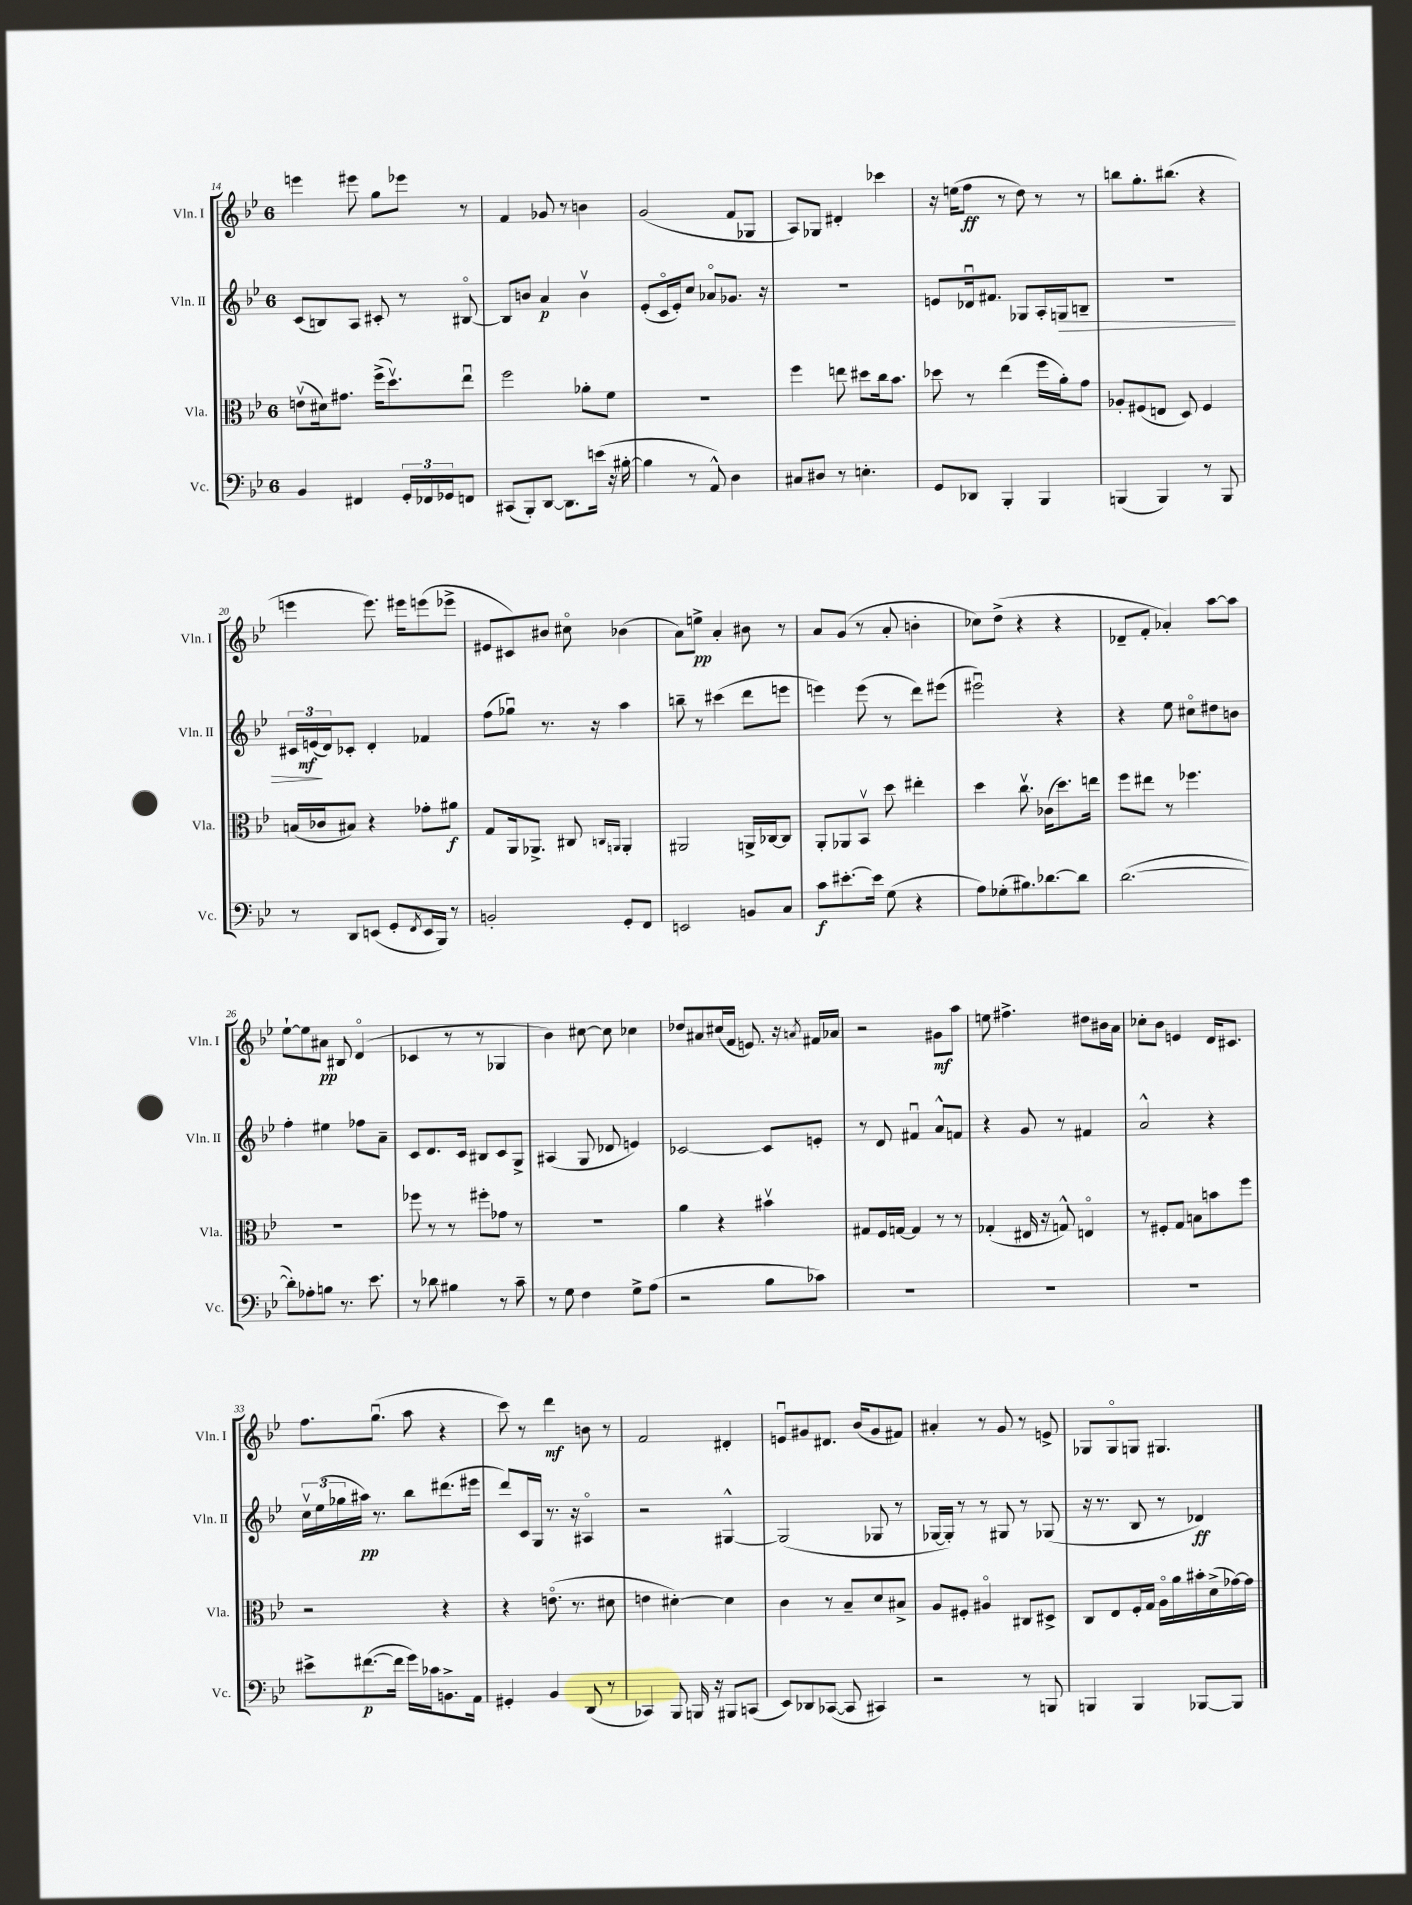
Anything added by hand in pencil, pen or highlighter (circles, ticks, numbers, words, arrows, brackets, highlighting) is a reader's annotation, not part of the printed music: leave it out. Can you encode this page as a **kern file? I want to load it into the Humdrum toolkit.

**kern	**kern	**kern	**kern
*staff4	*staff3	*staff2	*staff1
*clefF4	*clefC3	*clefG2	*clefG2
*k[b-e-]	*k[b-e-]	*k[b-e-]	*k[b-e-]
*M6/8	*M6/8	*M6/8	*M6/8
4BB-/	(8ev\L	(8c/L	4eee\
.	16d#\k)	8B/)	.
.	8.g#\J	.	.
4FF#/	.	8A/J	8eee#\
.	(16ff^\LK	8c#'/	8gg\L
.	8.ddv\)	.	.
24GG'/LL	.	8r	8eee-\J
24FF-/	.	.	.
24GG-/J	.	.	.
8FF/J	8ee-u\J	[8B#o/	8r
=	=	=	=
(8CC#/L	2ff\	8B#/]L	4f/
8BBB-'/)	.	8b/J	.
[8DD/J	.	4a/	8g-/
8.DD\]L	.	.	8r
.	8a-'\L	4bv\	4b\
(16e\Jk	.	.	.
16r	8f\J	.	.
[16B#'\	.	.	.
=	=	=	=
4B#\]	2.r	(8e-'/L	(2g/
.	.	16co/L	.
.	.	16e-'/J)	.
8r	.	8cc/J	.
8AA^^/)	.	8a-o/L	.
4D\	.	8.g-/J	8f/L
.	.	.	8G-/J
.	.	16r	.
=	=	=	=
8C#/L	4ff\	2.r	8A/L)
8D#/J	.	.	8G-/J
8r	8ee\	.	4d#'/
4.E'\	8dd#\L	.	.
.	16cc\k	.	4ccc-\
.	8.b-\J	.	.
=	=	=	=
8GG/L	8dd-\	8e/L	16r
.	.	.	(16ee\LK
8DD-/J	8r	16d-u/k	8ff\J
.	.	8.f#/J	.
4BBB-'/	(4ee-\	.	8r
.	.	8G-/L	8dd\)
4BBB-/	16ff\LL	16A'/L	8r
.	16a'\J)	16G/J	.
.	8g\J	8B~/J	8r
=	=	=	=
(4BBB/	8A-'/L	2.r	8bb\L
.	(8F#/	.	8.gg'\
4BBB/)	8E/J	.	.
.	.	.	(8.bb#\J
.	8D/)	.	.
8r	4F#/	.	4r
8BBB/	.	.	.
=	=	=	=
8r	(16B/LL	24c#/LL	4eee\
.	.	(24e/	.
.	16c-/J	.	.
.	.	24d/J)	.
8DD/L	8B#/J)	8c-'/J	.
(8EE/J	4r	4d'/	8.eee\)
8GG'/L	.	.	.
.	.	.	16eee#\LK
8qFF/	.	.	.
16EE/L	8g-'\L	4f-/	(8eee\
16BBB-/JJ)	.	.	.
8r	8a#\J	.	8eee-^\J
=	=	=	=
2BB'/	8G/L	(8ff\L	8e#/L
.	16AA/k	8gg-u\J)	8c#/)
.	8.AA-^/J	.	.
.	.	8.r	8b#/J
.	8C#/	.	8cc#o\
.	.	16r	.
.	16qqC/LL	.	.
.	16qqAA/JJ	.	.
8GG'/L	4AA'/	4aa\	(4b-\
8FF/J	.	.	.
=	=	=	=
2EE/	2AA#/	8bb~\	8a\L)
.	.	8r	8ee^\J
.	.	(4ccc#\	4a'/
8BB/L	16AA^/LL	8ddd\L	8b#\
.	[16C-/J	.	.
8C/J	8C-/]J	8eee\J	8r
=	=	=	=
8c\L	8AA'/L	4eee\)	8a/L
[8.e#'\	8AA-/	.	(8g/J
.	8BB-v/J	(8eee\	8r
16e#\]Jk	.	.	.
(8G\	8dd\	8r	8a'/
4r	4ee#'\	8ddd\L)	4b'\
.	.	(8eee#\J	.
=	=	=	=
8A\L)	4dd\	2eee#u\)	8cc-\L)
(8G-'\	.	.	(8dd^\J
8.B#\)	8.ccv\	.	4r
[8.d-\	(16c-\LK	.	.
.	8.dd\)	4r	4r
8d-\]J	.	.	.
.	16ee\Jk	.	.
=	=	=	=
([2.d\	8ff\L	4r	8d-~/L
.	8ee#\J	.	8f'/J
.	8r	8ee-\	4a-'/)
.	4.ff-\	8cc#o\L	.
.	.	8dd#\	[8aa\L
.	.	8b\J	8aa\]J
=	=	=	=
8d'\]L)	2.r	4ff'\	[8ee-`\L
8A-'\	.	.	8ee-\]
8B\J	.	4ee#\	8a#\J
8.r	.	.	8B#/
.	.	8ff-\L	(4do/
8.e-\	.	.	.
.	.	8a~\J	.
=	=	=	=
8r	8ff-\	8c/L	4c-/
8d-\	8r	8.d/	.
4B#\	8r	.	8r
.	.	16c/Jk	.
.	8ff#'\L	8B#/L	8r
8r	8g-\J	8c/	4G-/
8c~\	8r	8G^/J	.
=	=	=	=
8r	2.r	(4A#/	4b-\)
8G\	.	.	.
4F\	.	8G/	[8cc#\
.	.	8d-/	8cc#\]
8G^\L	.	4e/)	4cc-\
(8A\J	.	.	.
=	=	=	=
2r	4a\	[2c-/	8dd-/L
.	.	.	8a#/
.	4r	.	(16cc#/L
.	.	.	16f/JJ
.	.	.	8.e/)
8B-\L	4b#v\	8c-/]L	.
.	.	.	16r
.	.	.	8qa/
8c-\J)	.	8e'/J	16f#/LL
.	.	.	16a-/JJ
=	=	=	=
2.r	8G#/L	8r	2r
.	16F/L	8d/	.
.	[16G/JJ	.	.
.	4G/]	4f#u/	.
.	8r	8a^^/L	8g#\L
.	8r	8f/J	8aa\J
=	=	=	=
2.r	(4G-'/	4r	8ee\
.	.	.	4.ff#^\
.	16E#/	8g/	.
.	16r	.	.
.	8G^^/)	8r	.
.	4Eo/	4f#/	8dd#\L
.	.	.	16b#\L
.	.	.	16a\JJ
=	=	=	=
2.r	8r	2a^^/	8cc-'\L
.	8F#'/L	.	8b-\J
.	8G/J	.	4e/
.	8B\L	.	.
.	8b\	4r	16d/LK
.	.	.	8.c#/J
.	8ff\J	.	.
=	=	=	=
8e#^\L	2r	24ccv\LL	8.ff\L
.	.	(24ee-\	.
.	.	24gg-\	.
([8.f#\	.	16aa#\JJ)	.
.	.	8.r	(8.ggu\J
16f#\]Jk	.	.	.
16g\LL)	.	8bb-\L	8aa\
16c-\J	.	.	.
8.BB^\	4r	(8.ddd#\	4r
16AA\Jk	.	16eee#\Jk	.
=	=	=	=
4GG#'/	4r	8ddd/L)	8ccc\)
.	.	16c/L	8r
.	.	16G/JJ	.
4BB-/	(8.eo\	8.r	4ddd\
.	8.r	16r	.
(8DD/	.	4A#o/	8b\
8r	8d#\	.	8r
=	=	=	=
4CC-/)	4e\	2r	2f/
8BBB-/	[4d#'\)	.	.
16BBB/	.	.	.
16r	.	.	.
8BBB#/L	4d#\]	[4G#^^/	4d#'/
(8CC/J	.	.	.
=	=	=	=
8EE-/L)	4c\	(2G#/]	8eu/L
8DD-/	.	.	8g#/
([8CC-/J	8r	.	8.d#/J
8CC-/]	8B-~/L	.	.
.	.	.	(16b-/LK
4CC#/)	8d/	8G-/	8g#/
.	8B#^/J	8r	8f#/J)
=	=	=	=
2r	8A/L	[16G-/LL	4a#'/
.	.	16G-'/]JJ)	.
.	8F#'/J	8r	.
.	4A#o/	8r	8r
.	.	8G#/	8g/
8r	8C#/L	8r	8r
8BBB/	8D#^/J	(8G-/	8e^/
=	=	=	=
4BBB/	8C/L	16r	8G-/L
.	.	8.r	.
.	8E-/	.	8G-o/
4BBB/	16F'/L	8B-/	8G/J
.	16G/JJ	.	.
.	16Ao\LL	8r	4.G#/
.	16a\	.	.
[8BBB-/L	16b#'\	4d-/)	.
.	(16d^\	.	.
8BBB-/]J	[16g-\)	.	.
.	16g-\]JJ	.	.
==	==	==	==
*-	*-	*-	*-
